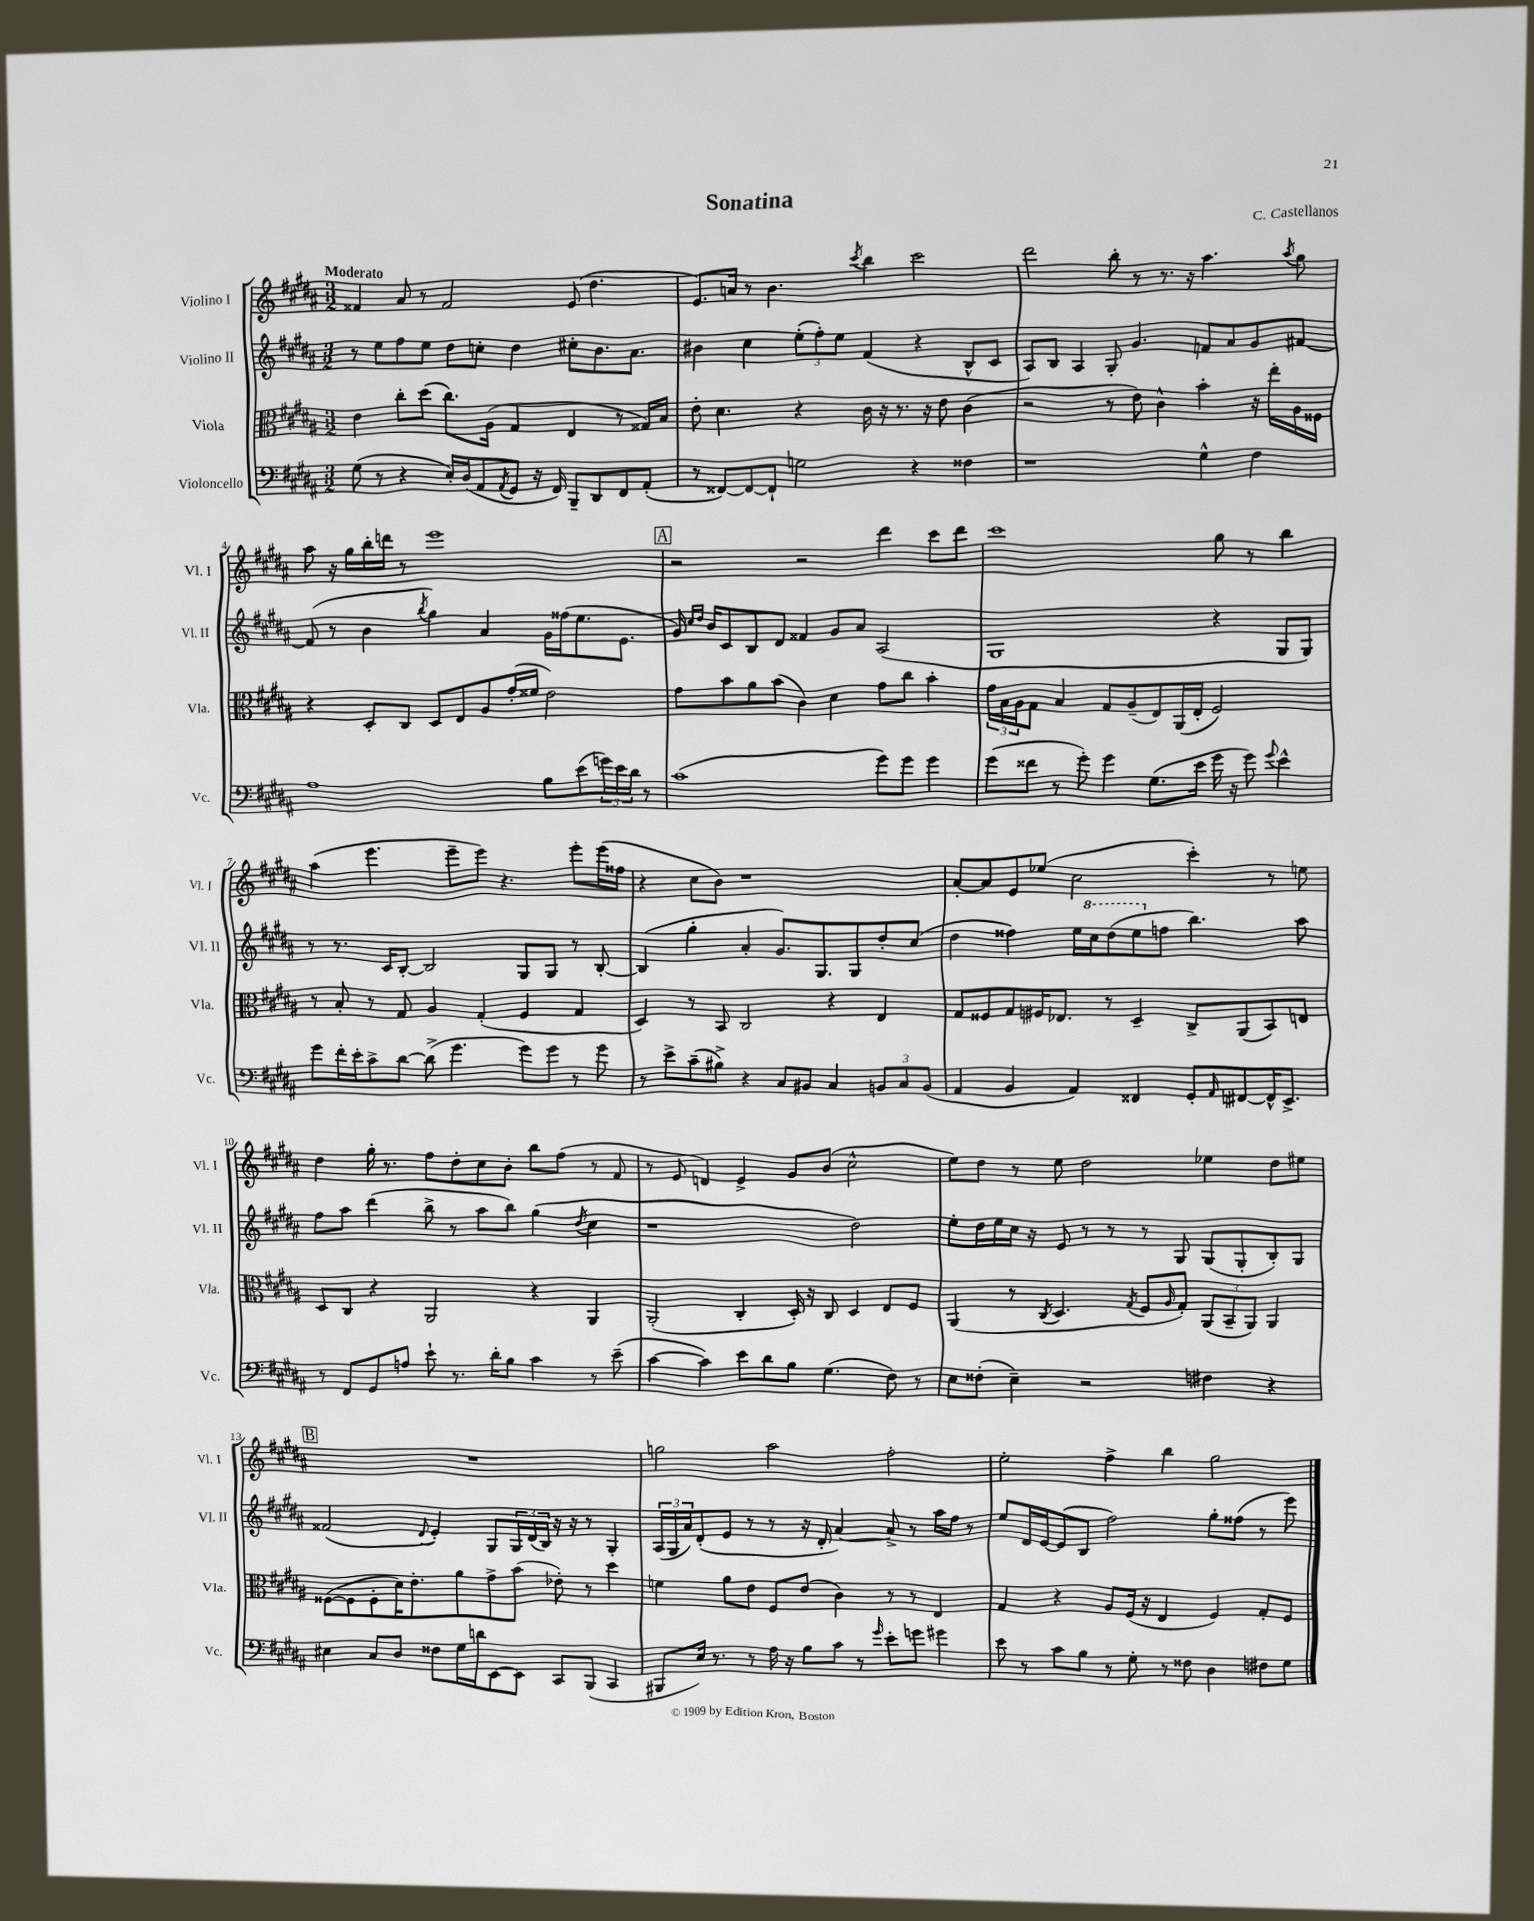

**kern	**kern	**kern	**kern
*part4	*part3	*part2	*part1
*staff4	*staff3	*staff2	*staff1
*I"Violoncello	*I"Viola	*I"Violino II	*I"Violino I
*I'Vc.	*I'Vla.	*I'Vl. II	*I'Vl. I
*clefF4	*clefC3	*clefG2	*clefG2
*k[f#c#g#d#a#]	*k[f#c#g#d#a#]	*k[f#c#g#d#a#]	*k[f#c#g#d#a#]
*M3/2	*M3/2	*M3/2	*M3/2
=1	=1	=1	=1
!	!	!	!LO:TX:a:B:t=Moderato
(8G#\	4e\	8r	4f##X/
8r	.	8ee\L	.
4r	8cc#'\L	8ff#\	8a#/
.	(8dd#\J	8ee\J	8r
16E'/LL)	8.cc#\L)	8dd#\L	2f##/
(16D#/J	.	.	.
8AA#/	.	8ccn'\J	.
.	(16A#\Jk	.	.
8qAA#/	.	.	.
8GG#/J	4G#/	4dd#\	.
16r	.	.	.
16FF#/)	.	.	.
8BBB~/L	4E/	8cc#X'\L	(8e/
8DD#/	.	8.b\	4.dd#\
8FF#/	8r	.	.
.	.	8.a#\J	.
(8AA#'/J	16G##X/LL)	.	.
.	16B/JJ	.	.
=2	=2	=2	=2
8r	8e'\	4b#X\	8.e/L)
[8FF##X/L)	4.d#\	.	.
.	.	.	16an/Jk
8FF##/_	.	4cc#\	8r
8FF##`/J]	.	.	4.b\
2Gn\	4r	(12ee'\L	.
.	.	12ff#'\)	.
.	.	12ee\J	.
.	.	.	8qccc#/
.	16c#\	(4f#/	4bb\
.	16r	.	.
.	8.r	.	.
4r	.	4r	2ccc#\
.	16r	.	.
.	8e\	.	.
4F##X\	(4c#\	8B^^/L	.
.	.	8c#/J	.
=3	=3	=3	=3
1r	2r	8A#/L)	2ddd#\
.	.	8B/J	.
.	.	4A#/	.
.	8r	8G#'/	8bb'\
.	8e\)	4.g#/	8r
.	4c#^^\	.	8.r
.	.	.	16r
4G#^^\	4b'\	8fn/L	4.aa#\
.	.	8a#/	.
4F#\	16r	8g#/	.
.	16ee'\LL	.	.
.	.	.	8qaa#/
.	16A#\	[8f#X/J	8gg#\
.	16F##X\JJ	.	.
!!LO:LB:g=z
=4	=4	=4	=4
1A#	4r	(8f#/]	8aa#\
.	.	8r	16r
.	.	.	16gg#\LL
.	8D#'/L	4b\	16bb'\
.	.	.	16dddn\JJ
.	8C#/J	.	8r
.	.	8qbb/	.
.	8D#/L	4gg#\)	1eee
.	8E/	.	.
.	8A#/	4a#/	.
.	(16g#'/L	.	.
.	16f##X/JJ	.	.
8B\L	2e\)	16g#\LL	.
.	.	(16ff##X\J	.
(8e\	.	8.ee\	.
24gn\L)	.	.	.
24e\	.	.	.
.	.	8.e\J	.
24d#\JJ	.	.	.
8r	.	.	.
!!LO:REH:place=s1:t=A
=5	=5	=5	=5
(1c#	8g#\L	16g#/)	2r
.	.	16qqcc#/LL	.
.	.	16qqdd#/JJ	.
.	.	16b/KL	.
.	8b\	8c#/	.
.	8a#\	8B/	.
.	(8b\J	8d#/J	.
.	4c#\)	4f##X/	2r
.	4d#\	8g#/L	.
.	.	8a#/J	.
8g#\L)	8g#\L	(2A#/	4ddd#\
8g#\J	8cc#\J	.	.
4g#\	4b'\	.	8ccc#\L
.	.	.	8ddd#\J
=6	=6	=6	=6
(8g#\L	24g#\LL	1G#	1ccc#
.	24B\	.	.
.	24A#\J	.	.
8f##X\J	8G#\J	.	.
8r	4B/	.	.
8g#'\)	.	.	.
4g#\	8G#/L	.	.
.	(8A#~/	.	.
(8.G#\L	8E/)	.	.
.	(16AA#/L	.	.
16e\Jk	16E'/JJ	.	.
16g#\	2F#/)	4r	8gg#\
16r	.	.	.
8g#\)	.	.	8r
8qqg#/	.	.	.
4e^^\	.	8G#/L	4bb\
.	.	8G#/J)	.
!!LO:LB:g=z
=7	=7	=7	=7
8g#\L	8r	8r	(4aa#\
16f#'\L	8B'/	8.r	.
16e'\J	.	.	.
8c#^\	8r	.	4.eee\
.	.	16c#/KL	.
[8d#\J	8G#/	[8B'/J	.
(8d#^\]	4A#/	2B/]	.
4.g#\	.	.	8eee~\L
.	(4G#'/	.	8eee\J)
.	.	.	4.r
8g#\L)	4F#/	8G#/L	.
8g#\J	.	8G#/J	.
8r	4G#/	8r	8eee'\L
8g#\	.	[8B'/	(16eee\L
.	.	.	16ff##X\JJ
=8	=8	=8	=8
8r	4D#/)	(4B/]	4r
8e^\L	.	.	.
(8c#~\	8r	4gg#'\	8cc#\L
8B#X^\J)	8BB/	.	8b\J)
4r	2C#/	4a#'/	1r
8C#/L	.	8.g#/L)	.
8BB#X/J	.	.	.
.	.	8.G#/	.
4C#/	4r	.	.
.	.	8G#/	.
12BBn/L	4E/	8dd#'/	.
12C#/	.	.	.
.	.	(8cc#/J	.
(12BB/J	.	.	.
=9	=9	=9	=9
4AA#/	8G#/L	4dd#\	[8a#'/L
.	8F##X/	.	8a#/]
4BB/	8G#/	4ff##X\)	8e/
.	16F#X/K	.	(8ee-X/J
.	8.E-X/J	.	.
4AA#/)	.	16ee\LL	2cc#\
*	*	*8va	*
.	.	16ccc#\J	.
.	8r	(8ddd#\	.
4FF##X/	4D#~/	8eee\	.
*	*	*X8va	*
.	.	8ffn\J	.
8GG#'/L	8C#^/L	4.bb\)	4ccc#'\)
16qqAA#/	.	.	.
[8FF#X/	(8AA#/	.	.
16FF#^^/K]	8BB/)	.	8r
8.EE^/J	.	.	.
.	8En/J	8aa#\	8een\
!!LO:LB:g=z
=10	=10	=10	=10
8r	8D#/L	8ff#\L	4dd#\
8FF#/L	8C#/J	8aa#\J	.
8GG#/	4r	(4ddd#\	16gg#'\
.	.	.	8.r
8An/J	.	.	.
8e`\	2AA#/	8bb^\	8ff#\L
8.r	.	8r	8dd#'\
.	.	8aa#\L	8cc#\
16d#'\KL	.	.	.
8B\J	.	8bb\J)	8b'\J
4c#\	4r	(4gg#\	8bb\L
.	.	.	(8ff#\J
.	.	8qdd#/	.
8r	4AA#/	4cc#\	8r
(8e~\	.	.	8f#/
=11	=11	=11	=11
[4c#\	(2AA#'/	1r	8r
.	.	.	8e/
4c#\])	.	.	4dn/)
8e\L	4C#'/	.	4e^/
8d#\	.	.	.
8B\J	16D#'/)	.	8g#/L
.	16r	.	.
(4.G#\	8C#/	.	(8b/J
.	4D#/	2dd#\)	2cc#^^\
8F#\)	8E/L	.	.
8r	8F#/J	.	.
=12	=12	=12	=12
8E\L	(4AA#/	8ee'\L	8ee\L)
(8F##X'\J	.	16dd#\L	8dd#\J
.	.	16ee\	.
4E~\)	8r	16cc#\JJ	8r
.	.	16r	.
.	8qC#/	.	.
.	4.D#/	8e/	8ee\
2r	.	8r	2dd#\
.	.	8r	.
.	8qG#/	.	.
.	8F#/L	8r	.
.	16qqA#/	.	.
.	8G#'/J)	8G#/	.
4F#X\	(12AA#/L	(8G#/L	4ee-X\
.	12BB~/	.	.
.	.	8G#'/	.
.	12AA#/J)	.	.
4r	4AA#/	8B'/)	8dd#\L
.	.	8G#/J	8ee#X\J
!!LO:LB:g=z
!!LO:REH:place=s1:t=B
=13	=13	=13	=13
4E#X\	([8F##X\L	(2f##X/	1.r
.	8F##\]	.	.
8C#/L	8F##'\	.	.
8D#/J	16d#\K)	.	.
.	8.e'\	.	.
.	.	8qqd#/	.
8F##X\L	.	4e'/)	.
16G#\L	8a#\	.	.
16dn\J	.	.	.
[8EE\	8g#^\	8G#/L	.
8EE\J]	(8b\J	24G#/L	.
.	.	(24d#/	.
.	.	24B/JJ)	.
8CC#/L	8e-X'\)	16r	.
.	.	16r	.
(8BBB/J	8r	8r	.
4CC#/	4dd#\	4G#'/	.
=14	=14	=14	=14
8BBB#X/L	4fn\	(24A#/LL	2ggn\
.	.	24G#/	.
.	.	24a#/J)	.
16E/Jk)	.	(8d#'/	.
8.r	.	.	.
.	8a#\L	8e/J	.
8r	8e\J	8r	.
16A#\	8F#/L	8r	2aa#\
16r	.	.	.
8B\L	(8e/J	16r	.
.	.	16d#'/	.
8c#\J	4c#\)	[4a#/)	.
8r	.	.	.
16qqg#/	.	.	.
8e'\L	8r	8a#^/]	2ff#'\
8gn\J	8r	8r	.
4g#X\	4E/	16aa#\LL	.
.	.	16ff#\JJ	.
.	.	8r	.
=15	=15	=15	=15
8e\	4G#/	8ee/L	2ee'\
8r	.	16d#/L	.
.	.	[16e/J	.
8c#\L	4r	(8e/]	.
8B\J	.	8B/J	.
8r	8A#/L	2ff#\)	4ff#^\
8G#'\	(16F#/Jk	.	.
.	16r	.	.
8r	4E/	.	4bb\
8F##X\	.	.	.
4D#\	4F#/)	8gg#'\L	2gg#\
.	.	(8ff##X\J	.
8F#X\L	8G#'/L	8r	.
8G#\J	8F#/J	8eee\)	.
==	==	==	==
*-	*-	*-	*-
